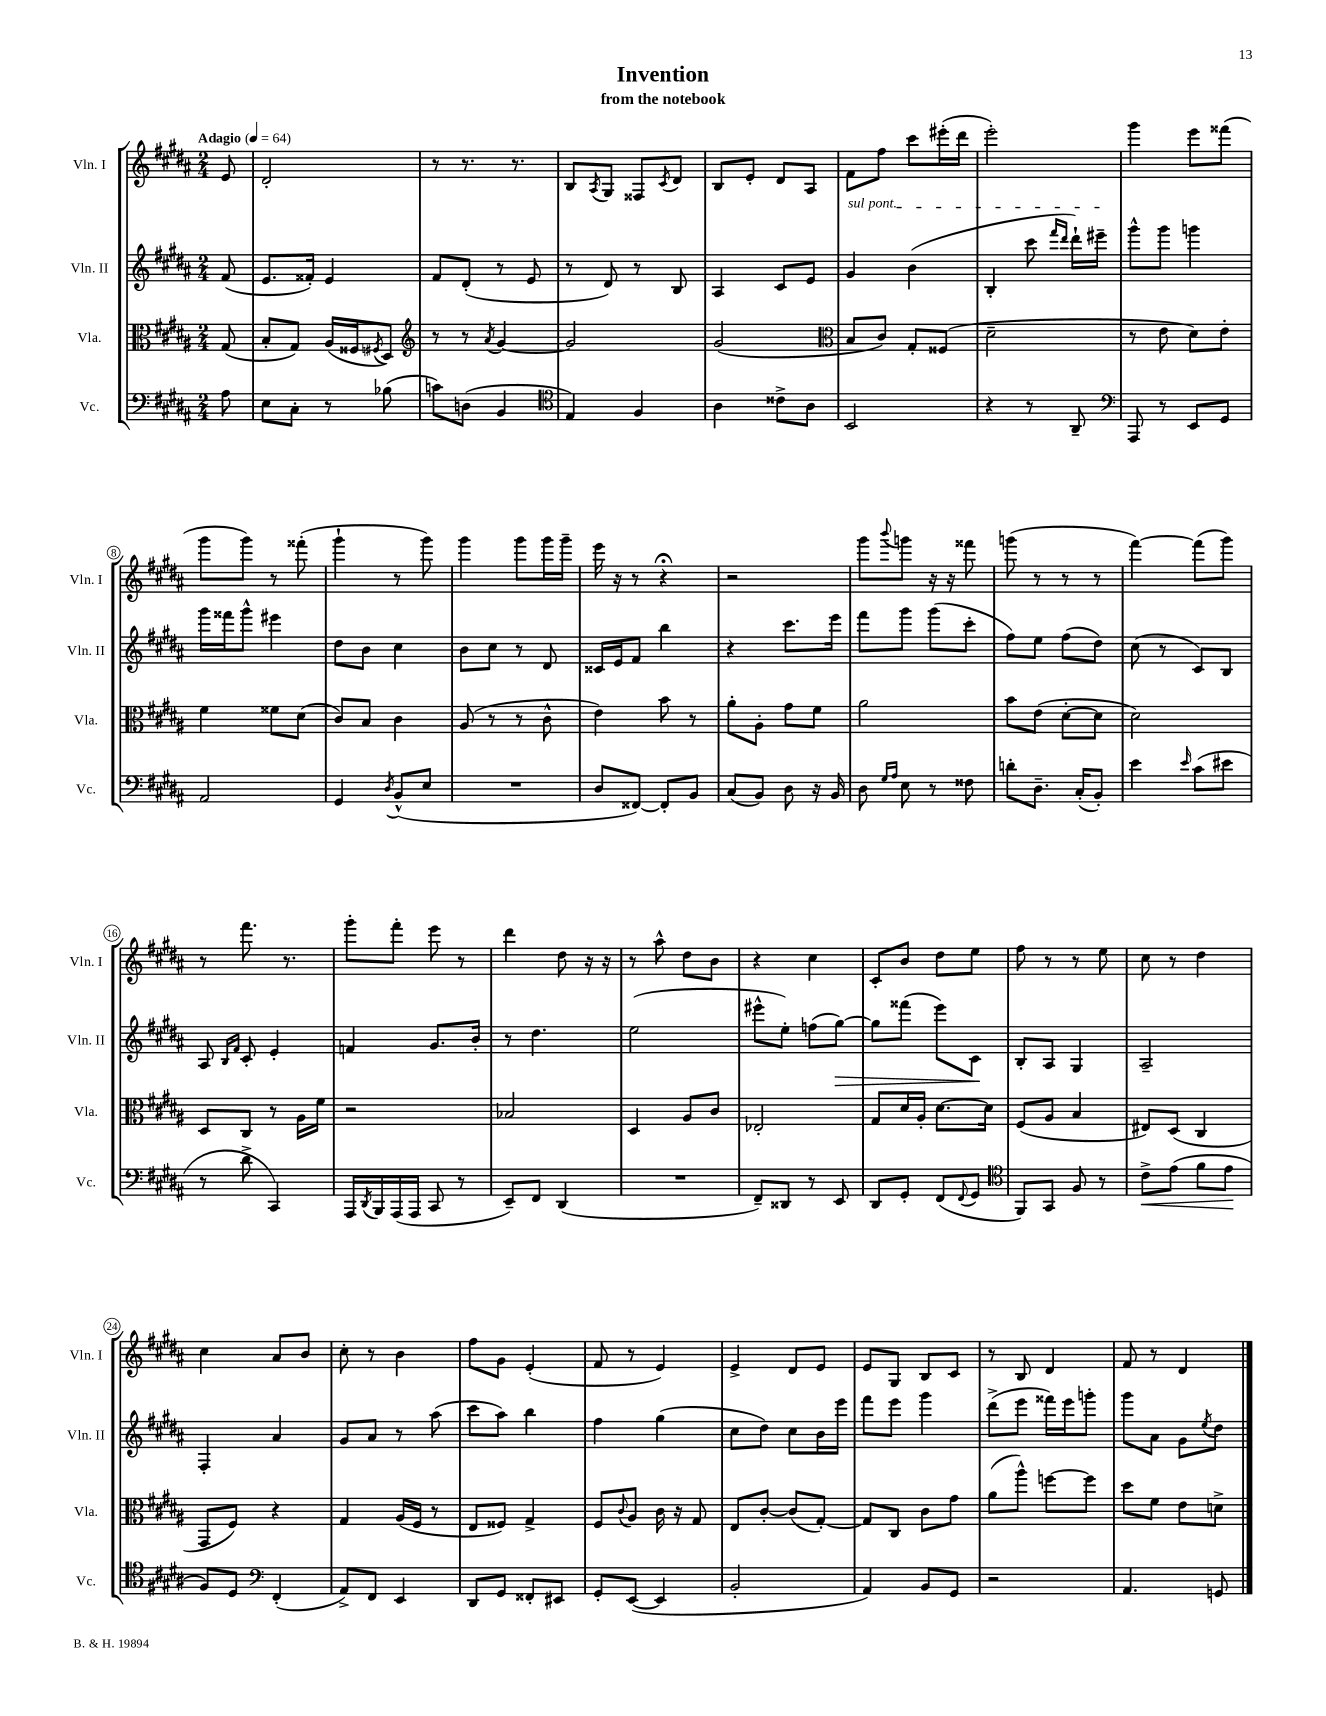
\header { title = "Invention" subtitle = "from the notebook" }
<<
\new StaffGroup <<
\new Staff = "s0" \with { instrumentName = "Vln. I" shortInstrumentName = "Vln. I" } {
    \clef treble \key b \major \numericTimeSignature \time 2/4 \partial 8 \tempo "Adagio" 4 = 64
    e'8 |
    dis'2-. |
    r8 r8. r8. |
    b8 \acciaccatura { ais8 } gis8 fisis8 \acciaccatura { cis'8 } dis'8 |
    b8 e'8-. dis'8 ais8 |
    fis'8 fis''8 cis'''8 eis'''16-.( dis'''16 |
    e'''2-.) |
    gis'''4 e'''8 fisis'''8( |
    gis'''8 gis'''8) r8 fisis'''8-.( |
    gis'''4-! r8 gis'''8) |
    gis'''4 gis'''8 gis'''16 gis'''16-- |
    e'''16 r16 r8 r4\fermata |
    r2 |
    gis'''8 \appoggiatura { b'''8 } g'''8 r16 r16 fisis'''8 |
    g'''8( r8 r8 r8 |
    fis'''4~) fis'''8( gis'''8) |
    r8 fis'''8. r8. |
    gis'''8-. fis'''8-. e'''8 r8 |
    dis'''4 dis''8 r16 r16 |
    r8 ais''8-^ dis''8 b'8 |
    r4 cis''4 |
    cis'8-. b'8 dis''8 e''8 |
    fis''8 r8 r8 e''8 |
    cis''8 r8 dis''4 |
    cis''4 ais'8 b'8 |
    cis''8-. r8 b'4 |
    fis''8 gis'8 e'4-.( |
    fis'8 r8 e'4) |
    e'4-> dis'8 e'8 |
    e'8 gis8 b8 cis'8 |
    r8 b8 dis'4 |
    fis'8 r8 dis'4 \bar "|." |
}
\new Staff = "s1" \with { instrumentName = "Vln. II" shortInstrumentName = "Vln. II" } {
    \clef treble \key b \major \numericTimeSignature \time 2/4 \partial 8
    fis'8( |
    e'8. fisis'16-.) e'4 |
    fis'8 dis'8-.( r8 e'8 |
    r8 dis'8) r8 b8 |
    ais4 cis'8 e'8 |
    \once \override TextSpanner.bound-details.left.text = \markup { \italic "sul pont." } gis'4\startTextSpan b'4( |
    b4-. cis'''8 \grace { fis'''16 dis'''16 } dis'''16-!) eis'''16--\stopTextSpan |
    gis'''8-^ gis'''8 g'''4 |
    gis'''16 fisis'''16 gis'''8-^ eis'''4 |
    dis''8 b'8 cis''4 |
    b'8 cis''8 r8 dis'8 |
    cisis'16 e'16 fis'8 b''4 |
    r4 cis'''8. e'''16 |
    fis'''8 gis'''8 gis'''8( cis'''8-. |
    fis''8) e''8 fis''8( dis''8) |
    cis''8( r8 cis'8) b8 |
    ais8 \grace { b16 fis'16 } cis'8-. e'4-. |
    f'4 gis'8. b'16-. |
    r8 dis''4. |
    e''2( |
    eis'''8-^ e''8-.) f''8( gis''8~\>) |
    gis''8 fisis'''8( e'''8) cis'8\! |
    b8-. ais8 gis4 |
    ais2-- |
    fis4-. ais'4 |
    gis'8 ais'8 r8 ais''8( |
    cis'''8 ais''8) b''4 |
    fis''4 gis''4( |
    cis''8 dis''8) cis''8 b'16 e'''16 |
    fis'''8 e'''8 gis'''4 |
    dis'''8->( e'''8 fisis'''16) e'''16 g'''8-. |
    gis'''8 ais'8 gis'8 \acciaccatura { e''8 } dis''8 \bar "|." |
}
\new Staff = "s2" \with { instrumentName = "Vla." shortInstrumentName = "Vla." } {
    \clef alto \key b \major \numericTimeSignature \time 2/4 \partial 8
    gis8( |
    b8-. gis8) ais16( fisis16 \acciaccatura { fis8 } dis8) |
    \clef treble r8 r8 \acciaccatura { ais'8 } gis'4~ |
    gis'2 |
    gis'2( |
    \clef alto b8 cis'8) gis8-. fisis8( |
    dis'2-- |
    r8 e'8 dis'8) e'8-. |
    fis'4 fisis'8 dis'8( |
    cis'8) b8 cis'4 |
    ais8( r8 r8 cis'8-^ |
    e'4) b'8 r8 |
    ais'8-. ais8-. gis'8 fis'8 |
    ais'2 |
    b'8 e'8( dis'8~-. dis'8 |
    dis'2) |
    dis8 cis8 r8 ais16 fis'16 |
    r2 |
    bes2 |
    dis4 ais8 cis'8 |
    ees2-. |
    gis8 dis'16 ais16-. dis'8.~ dis'16 |
    fis8( ais8 b4 |
    eis8) dis8( cis4 |
    gis,8 fis8) r4 |
    gis4 ais16( fis16 r8 |
    e8 fisis8) gis4-> |
    fis8 \appoggiatura { cis'8 } ais8 cis'16 r16 gis8 |
    e8 cis'8~-. cis'8( gis8~-.) |
    gis8 cis8 cis'8 gis'8 |
    ais'8( ais''8-^) f''8~ f''8 |
    dis''8 fis'8 e'8 d'8-> \bar "|." |
}
\new Staff = "s3" \with { instrumentName = "Vc." shortInstrumentName = "Vc." } {
    \clef bass \key b \major \numericTimeSignature \time 2/4 \partial 8
    ais8 |
    e8 cis8-. r8 bes8( |
    c'8) d8( b,4 |
    \clef tenor e4) fis4 |
    ais4 cisis'8-> ais8 |
    b,2 |
    r4 r8 ais,8-- |
    \clef bass ais,,8 r8 e,8 gis,8 |
    ais,2 |
    gis,4 \acciaccatura { dis8 } b,8-^( e8 |
    R2 |
    dis8 fisis,8~) fisis,8-. b,8 |
    cis8( b,8) dis8 r16 b,16 |
    dis8 \grace { gis16 ais16 } e8 r8 fisis8 |
    d'8-. dis8.-- cis16-.( b,8-.) |
    e'4 \grace { e'16 } cis'8( eis'8 |
    r8 dis'8-> cis,4) |
    ais,,16 \acciaccatura { dis,8 } b,,16 ais,,16( ais,,16 cis,8 r8 |
    e,8--) fis,8 dis,4( |
    R2 |
    fis,8--) disis,8 r8 e,8 |
    dis,8 gis,8-. fis,8( \appoggiatura { fis,8 } gis,8 |
    \clef tenor fis,8) gis,8 fis8 r8 |
    cis'8->\< e'8( fis'8 e'8\! |
    fis8) dis8 \clef bass fis,4-.( |
    ais,8->) fis,8 e,4 |
    dis,8 gis,8 fisis,8-. eis,8 |
    gis,8-. e,8~( e,4 |
    b,2-. |
    ais,4) b,8 gis,8 |
    r2 |
    ais,4. g,8 \bar "|." |
}
>>
>>
\layout { \context { \Score \override BarNumber.stencil = #(make-stencil-circler 0.1 0.3 ly:text-interface::print) } }
